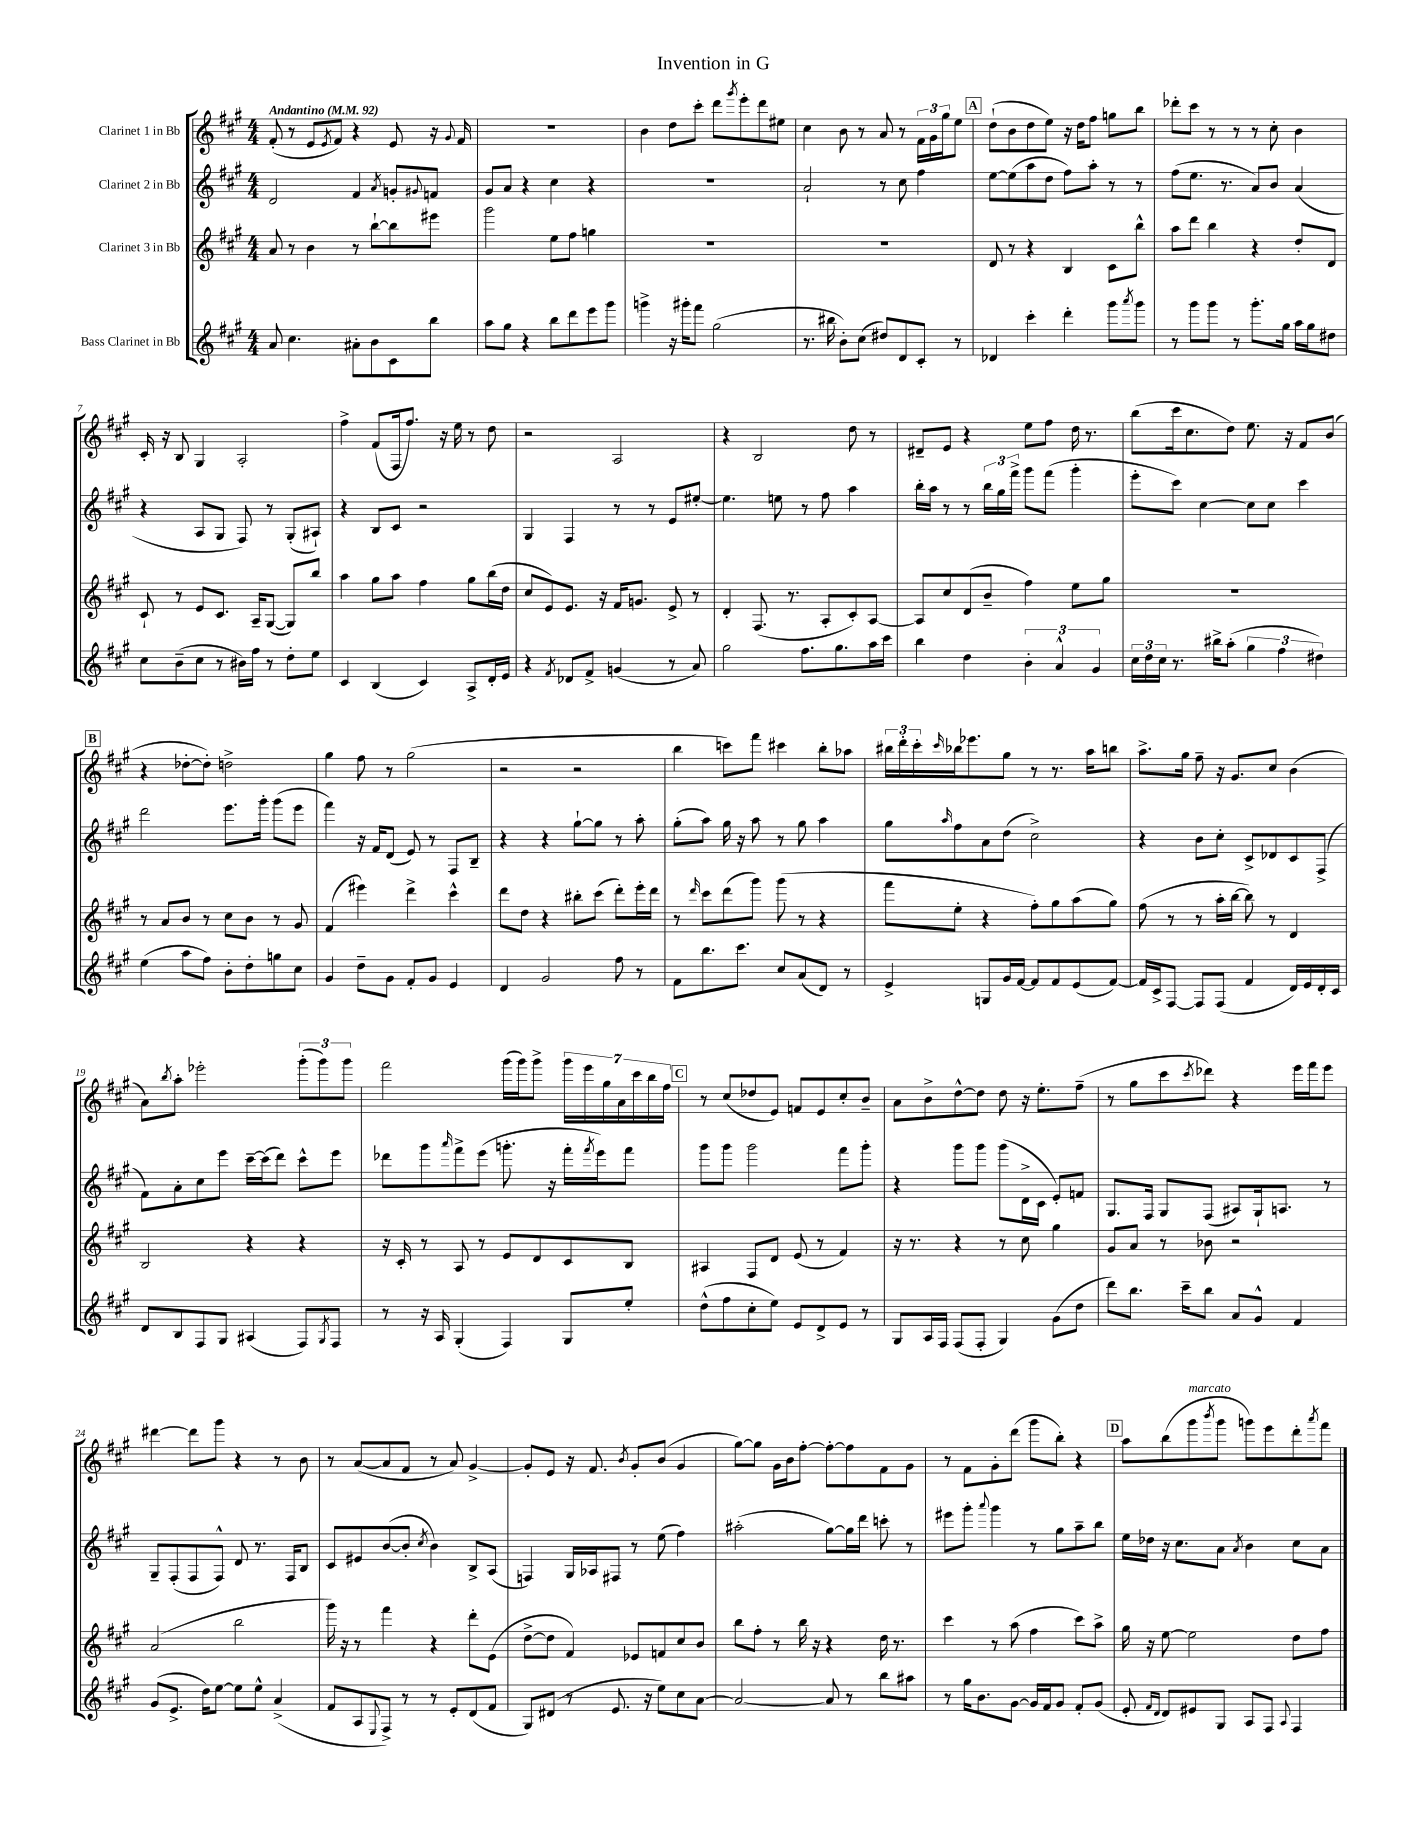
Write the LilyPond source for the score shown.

\header { title = "Invention in G" }
<<
\new StaffGroup <<
\new Staff = "s0" \with { instrumentName = "Clarinet 1 in Bb" } {
    \clef treble \key a \major \numericTimeSignature \time 4/4 \tempo "Andantino" 4 = 92
    fis'8-.( r8 e'8 \acciaccatura { e'8 } fis'8) r4 e'8 r16 \appoggiatura { gis'8 } fis'16 |
    R1 |
    b'4 d''8 cis'''8-. d'''8 \acciaccatura { gis'''8 } e'''8-. d'''8 eis''8 |
    cis''4 b'8 r8 a'8 r8 \tuplet 3/2 { fis'16 gis'16 gis''16 } e''8 |
    \mark \markup { \box "A" } d''8-!( b'8 d''8 e''8) r16 d''16 fis''8 g''8 b''8 |
    des'''8-. cis'''8 r8 r8 r8 cis''8-. b'4 |
    cis'16-. r16 b8 gis4 a2-. |
    fis''4-> fis'8( fis16 fis''8.) r16 e''16 r8 d''8 |
    r2 a2 |
    r4 b2 d''8 r8 |
    dis'8-- e'8 r4 e''8 fis''8 d''16 r8. |
    b''8( cis'''16 cis''8. d''8) e''8. r16 fis'8 b'8( |
    \mark \markup { \box "B" } r4 des''8~-. des''8-.) d''2-> |
    gis''4 fis''8 r8 gis''2( |
    r2 r2 |
    b''4 c'''8) fis'''8 cis'''4 b''8-. aes''8 |
    \tuplet 3/2 { bis''16 d'''16-. cis'''16-. } \grace { cis'''16 } bes''16 ees'''8. gis''8 r8 r8. a''16 b''8 |
    a''8.-> gis''16 fis''8-- r16 gis'8. cis''8 b'4( |
    a'8) \acciaccatura { b''8 } a''8-. ees'''2-. \tuplet 3/2 { gis'''8-.( gis'''8) gis'''8 } |
    fis'''2 gis'''16( gis'''16) gis'''8-> \tuplet 7/4 { gis'''16 e'''16 gis''16 a'16 cis'''16 b''16 fis''16 } |
    \mark \markup { \box "C" } r8 cis''8( des''8 e'8) f'8 e'8 cis''8-. b'8-- |
    a'8 b'8-> d''8~-^ d''8 d''8 r16 e''8.-. fis''8--( |
    r8 gis''8 cis'''8 \acciaccatura { cis'''8 } des'''8) r4 e'''16 fis'''16 e'''8 |
    dis'''4~ dis'''8 gis'''8 r4 r8 b'8 |
    r8 a'8~( a'8 fis'8 r8 a'8) gis'4~-> |
    gis'8-. e'8 r16 fis'8. \acciaccatura { b'8 } gis'8-. b'8( gis'4 |
    gis''8~) gis''8 gis'16 b'16 fis''8~-. fis''8~-. fis''8 fis'8 gis'8 |
    r8 fis'8 gis'8-. d'''8( gis'''8 b''8-.) r4 |
    \mark \markup { \box "D" } a''8 b''8( gis'''8^\markup { \italic "marcato" } \acciaccatura { b'''8 } gis'''8 g'''8) e'''8 d'''8-. \acciaccatura { a'''8 } fis'''8 \bar "|." |
}
\new Staff = "s1" \with { instrumentName = "Clarinet 2 in Bb" } {
    \clef treble \key a \major \numericTimeSignature \time 4/4
    d'2 fis'4 \acciaccatura { a'8 } g'8-. \appoggiatura { gis'8 } f'8 |
    gis'8 a'8 r4 cis''4 r4 |
    R1 |
    a'2-! r8 cis''8 fis''4 |
    \mark \markup { \box "A" } e''8~ e''8( a''8 d''8 fis''8) a''8-. r8 r8 |
    fis''8( e''8. r8. a'8) b'8 a'4( |
    r4 a8 gis8 fis8) r8 gis8-.( ais8-!) |
    r4 b8 cis'8 r2 |
    gis4 fis4 r8 r8 e'8 eis''8~-. |
    eis''4. e''8 r8 fis''8 a''4 |
    b''16-. a''16 r8 r8 \tuplet 3/2 { b''16 gis''16 fis'''16-> } gis'''8 fis'''8( gis'''4-. |
    e'''8-. cis'''8) cis''4~ cis''8 cis''8 cis'''4 |
    \mark \markup { \box "B" } d'''2 e'''8. gis'''16-. gis'''8( e'''8 |
    fis'''4) r16 fis'16 d'8( e'8) r8 fis8 b8-- |
    r4 r4 gis''8~-! gis''8 r8 a''8-. |
    gis''8-.( a''8) gis''16 r16 a''8 r8 gis''8 a''4 |
    gis''8 \grace { a''16 } fis''8 a'8 d''8( cis''2->) |
    r4 b'8 cis''8-. cis'8-> des'8 cis'8 fis8->( |
    fis'8) a'8-. cis''8 e'''8 cis'''16~-- cis'''16( d'''8) cis'''8-^ e'''8 |
    des'''8 gis'''8 \grace { a'''16 } fis'''8-> e'''8( g'''8.-. r16 fis'''16-. \acciaccatura { fis'''8 } e'''16) fis'''8 |
    \mark \markup { \box "C" } gis'''8 gis'''8 gis'''2 fis'''8 gis'''8-. |
    r4 gis'''8 gis'''8 gis'''8( d'16-> cis'16 e'8-.) f'8 |
    gis8. fis16 gis8 fis8( ais8) gis16-! a8. r8 |
    gis8-- fis8-.( fis8 fis8-^) d'8 r8. fis16 b8 |
    cis'8 eis'8 b'8~( b'8-. \acciaccatura { cis''8 } b'4) b8-> a8( |
    f4) gis16 aes16 fis8 r8 e''8( fis''4) |
    ais''2-.( gis''8~) gis''16 d'''16 c'''8-. r8 |
    eis'''8 gis'''8-. \appoggiatura { a'''8 } gis'''4 r8 gis''8 a''8-- b''8 |
    \mark \markup { \box "D" } e''16 des''16 r16 cis''8. a'8 \acciaccatura { a'8 } b'4 cis''8 a'8 \bar "|." |
}
\new Staff = "s2" \with { instrumentName = "Clarinet 3 in Bb" } {
    \clef treble \key a \major \numericTimeSignature \time 4/4
    a'8 r8 b'4 r8 b''8~-! b''8 eis'''8 |
    gis'''2 e''8 fis''8 g''4 |
    R1 |
    R1 |
    \mark \markup { \box "A" } d'8 r8 r4 b4 cis'8 b''8-^ |
    a''8 d'''8 b''4 r4 d''8-. d'8 |
    cis'8-! r8 e'8 cis'8. a16-- gis8~( gis8) b''8 |
    a''4 gis''8 a''8 fis''4 gis''8 b''16( d''16 |
    cis''8 e'8) e'8. r16 fis'16 g'8. e'8-> r8 |
    d'4-. fis8.( r8. a8-. cis'8-.) a8~ |
    a8 cis''8 d'8( b'8-- fis''4) e''8 gis''8 |
    R1 |
    \mark \markup { \box "B" } r8 a'8 b'8 r8 cis''8 b'8 r8 gis'8 |
    fis'4( eis'''4) d'''4-> cis'''4-^ |
    d'''8 d''8 r4 bis''8-. cis'''8( d'''8-.) e'''16-. d'''16 |
    r8 \grace { d'''16 } cis'''8 d'''8( gis'''8) gis'''8( r8 r4 |
    fis'''8 e''8-. r4 fis''8-.) gis''8 a''8( gis''8) |
    fis''8( r8 r8 a''16-. b''16~ b''8) r8 d'4 |
    b2 r4 r4 |
    r16 cis'16-. r8 a8 r8 e'8 d'8 cis'8 b8 |
    \mark \markup { \box "C" } ais4 fis8 d'8 e'8( r8 fis'4) |
    r16 r8. r4 r8 cis''8 gis''4 |
    gis'8 a'8 r8 bes'8 r2 |
    a'2( b''2 |
    gis'''16) r16 r8 fis'''4 r4 d'''8-. e'8( |
    d''8~-> d''8 fis'4) ees'8 f'8 cis''8 b'8 |
    b''8 fis''8-. r8 b''16 r16 r4 d''16 r8. |
    cis'''4 r8 a''8( fis''4 cis'''8) a''8-> |
    \mark \markup { \box "D" } gis''16 r16 e''8~ e''2 d''8 fis''8 \bar "|." |
}
\new Staff = "s3" \with { instrumentName = "Bass Clarinet in Bb" } {
    \clef treble \key a \major \numericTimeSignature \time 4/4
    a'8 cis''4. ais'8-. b'8 cis'8 b''8 |
    a''8 gis''8 r4 b''8 d'''8 e'''8 gis'''8 |
    g'''4-> r16 gis'''16-. fis'''8 gis''2( |
    r8. bis''16 b'8-.) cis''8( dis''8) d'8 cis'8-. r8 |
    \mark \markup { \box "A" } des'4 cis'''4-. d'''4-. gis'''8 \acciaccatura { a'''8 } gis'''8 |
    r8 gis'''8 gis'''8 r8 gis'''8.-. gis''16 a''16 gis''16 dis''8 |
    cis''8 b'8--( cis''8 r8 bis'16) fis''16 r8 d''8-. e''8 |
    cis'4 b4( cis'4) a8-> d'16-. e'16 |
    r4 \acciaccatura { fis'8 } des'8 fis'8-> g'4( r8 a'8) |
    gis''2 fis''8. gis''8. a''16 cis'''16 |
    b''4 d''4 \tuplet 3/2 { b'4-. a'4-^ gis'4 } |
    \tuplet 3/2 { cis''16 d''16 cis''16 } r8. bis''16-> a''8-.( \tuplet 3/2 { gis''4 fis''4 dis''4) } |
    \mark \markup { \box "B" } e''4( a''8 fis''8) b'8-. d''8-. g''8 cis''8 |
    gis'4 d''8-- gis'8 fis'8-. gis'8 e'4 |
    d'4 gis'2 fis''8 r8 |
    fis'8 b''8. cis'''8. cis''8 a'8( d'8) r8 |
    e'4-> g8 gis'16 fis'16~ fis'8 fis'8 e'8( fis'8~) |
    fis'16 cis'16-> fis8~ fis8 fis8( fis'4 d'16) e'16 d'16-. cis'16 |
    d'8 b8 fis8 gis8 ais4( fis8) \acciaccatura { gis8 } fis8 |
    r8 r16 a16 gis4-.( fis4) gis8 e''8-. |
    \mark \markup { \box "C" } d''8-^( fis''8 cis''8-. e''8) e'8 d'8-> e'8 r8 |
    gis8 a16 fis16 fis8( fis8-. gis4) gis'8( d''8 |
    d'''8) b''8. cis'''16-- b''8 a'8 gis'8-^ fis'4 |
    gis'8( e'8.-> d''16) e''8~ e''8 e''8-^ a'4->( |
    fis'8 a8 \appoggiatura { e8 } fis8->) r8 r8 e'8-. d'8( fis'8 |
    gis8) dis'8( r8 e'8. r16 e''8) cis''8 a'8~ |
    a'2~ a'8 r8 b''8 ais''8 |
    r8 gis''16 b'8. gis'8~ gis'16 fis'16 gis'8 fis'8-. gis'8( |
    \mark \markup { \box "D" } e'8-. \grace { fis'16 d'16 } d'8) eis'8 gis8 a8 fis8 \appoggiatura { a8 } fis4 \bar "|." |
}
>>
>>
